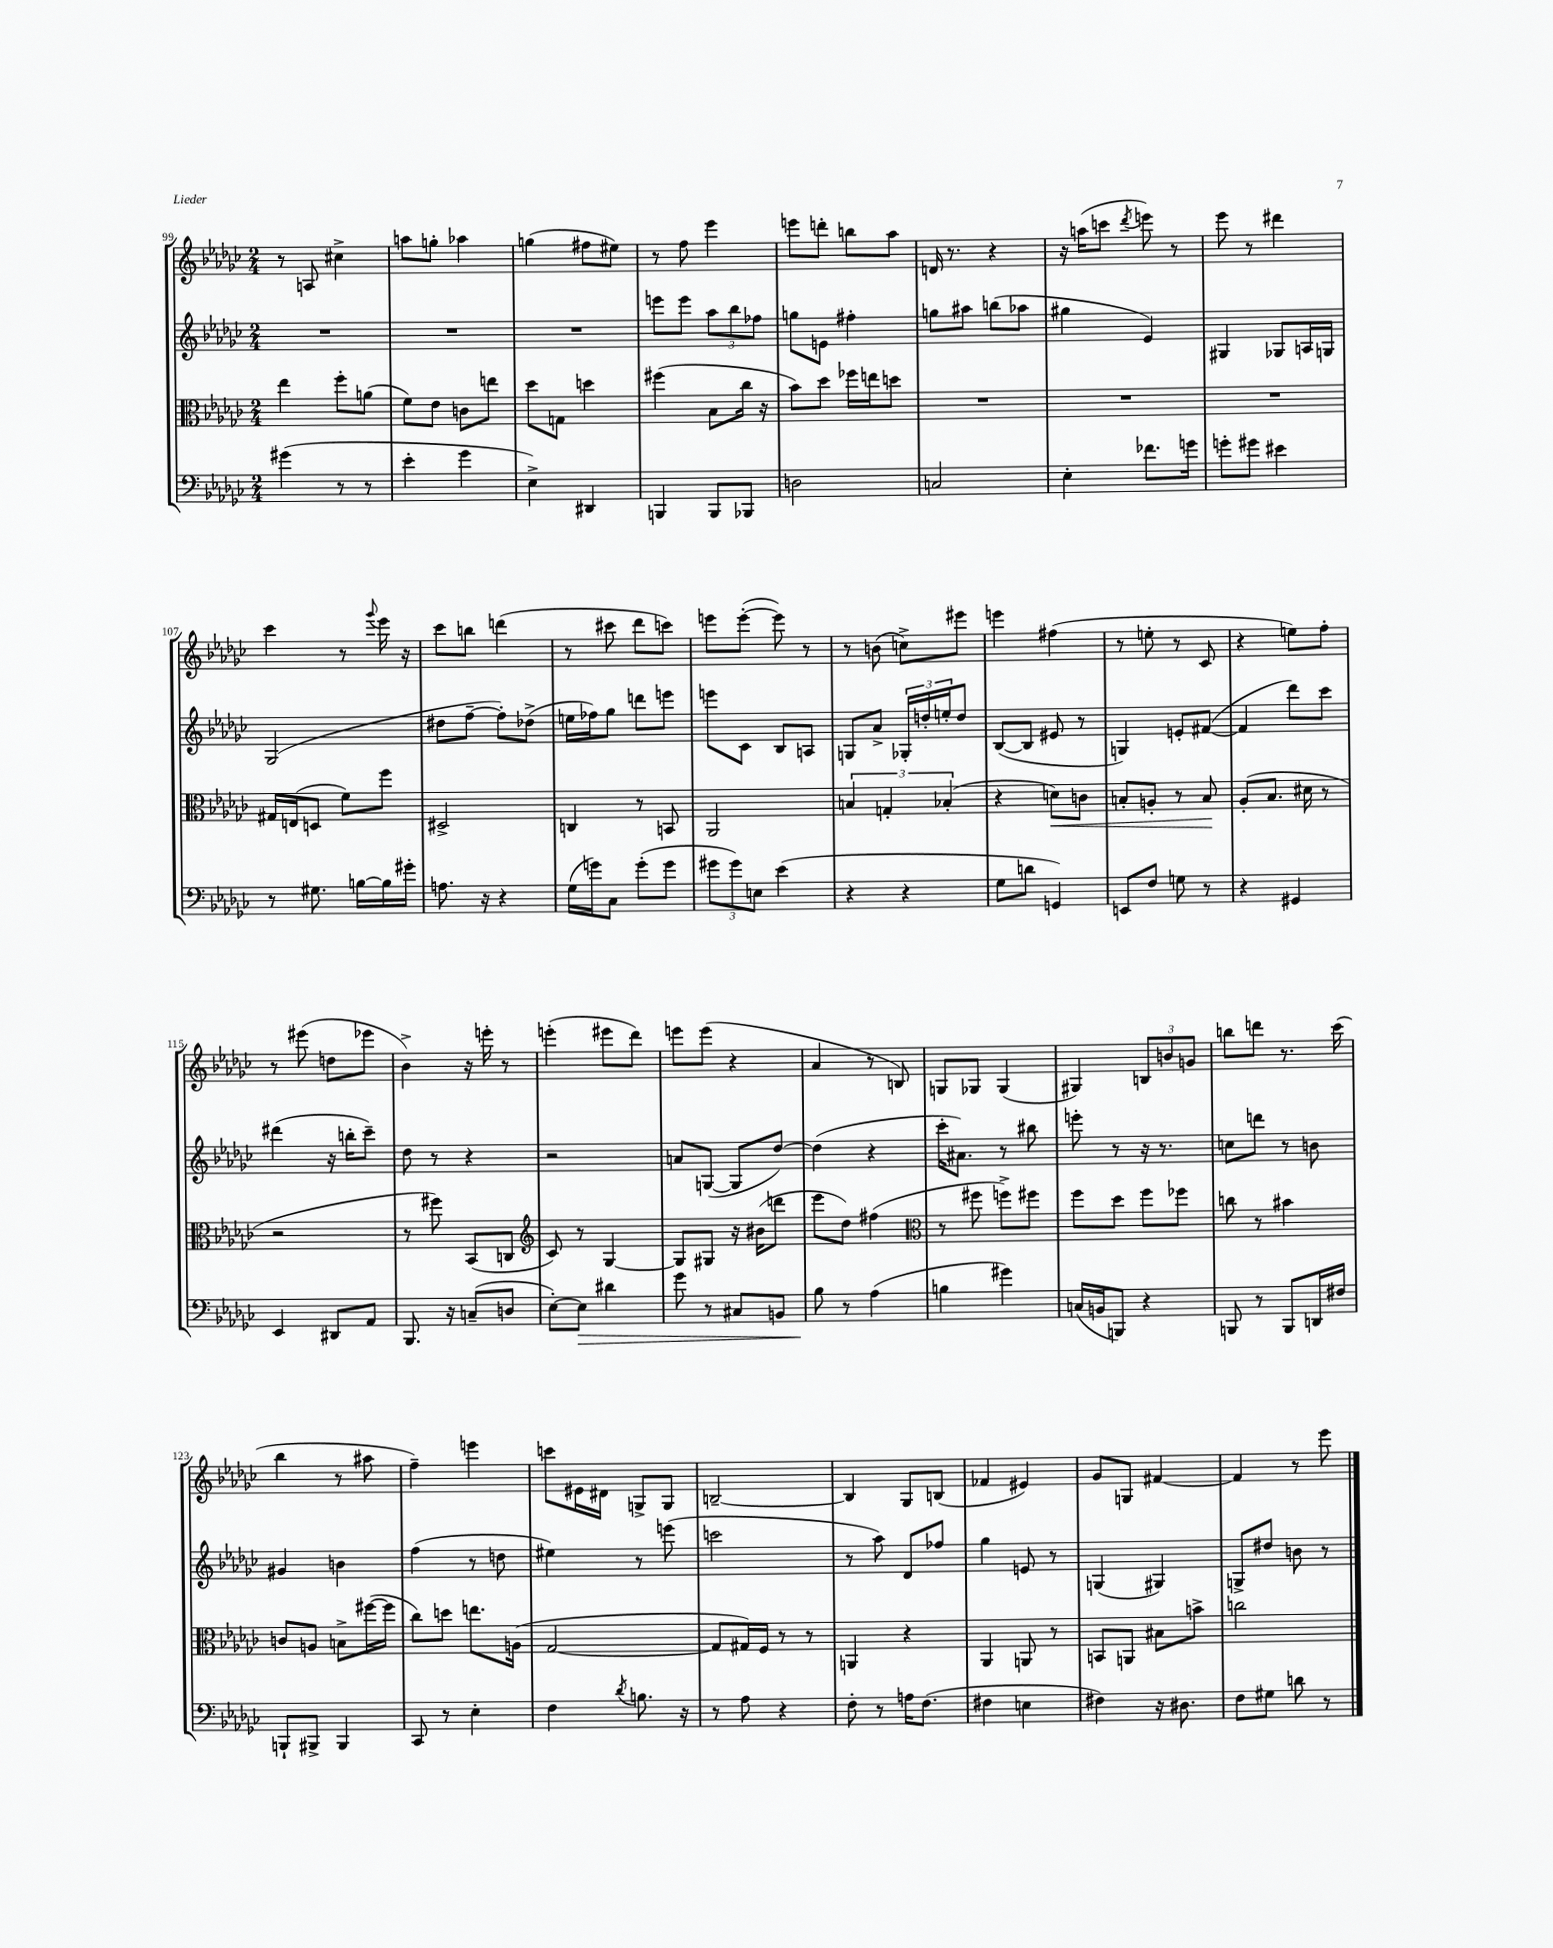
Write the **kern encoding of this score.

**kern	**kern	**kern	**kern
*staff4	*staff3	*staff2	*staff1
*clefF4	*clefC3	*clefG2	*clefG2
*k[b-e-a-d-g-c-]	*k[b-e-a-d-g-c-]	*k[b-e-a-d-g-c-]	*k[b-e-a-d-g-c-]
*M2/4	*M2/4	*M2/4	*M2/4
(4g#	4ee-	2r	8r
.	.	.	8A
8r	8ff'	.	4cc#^
8r	(8a	.	.
=	=	=	=
4e-'	8f)	2r	8aa
.	8e-	.	8gg'
4g-	8c	.	4aa-
.	8ee	.	.
=	=	=	=
4E-^)	8dd-	2r	(4gg
.	8G	.	.
4DD#	4dd	.	8ff#
.	.	.	8ee#)
=	=	=	=
4BBB	(4ff#	8eee	8r
.	.	8eee	8ff
8BBB	8B-	12aa-	4eee-
.	.	12bb-	.
8BBB-	16cc-	.	.
.	.	12ff-	.
.	16r	.	.
=	=	=	=
2D	8b-)	8gg	8eee
.	8dd-	8e	8ddd'
.	16ff-	4ff#'	8bb
.	16ee	.	.
.	8dd	.	8aa-
=	=	=	=
2C	2r	8gg	16d
.	.	.	8.r
.	.	8aa#	.
.	.	(8bb	4r
.	.	8aa-	.
=	=	=	=
4E-'	2r	4gg#	16r
.	.	.	(16aa
.	.	.	8ccc
.	.	.	8qddd-
8.f-	.	4e-)	8eee)
.	.	.	8r
16g	.	.	.
=	=	=	=
8g'	2r	4G#	8eee-
8g#	.	.	8r
4e#	.	8G-	4ddd#
.	.	16A	.
.	.	16G	.
=	=	=	=
8r	16G#	(2G-	4ccc-
.	(16E	.	.
8.G#	8D	.	.
.	8f)	.	8r
[16B	.	.	.
.	.	.	8qqggg-
16B]	8ff	.	16eee-
16g#'	.	.	16r
=	=	=	=
8.A	2D#^	8dd#	8ccc-
.	.	[8ff~	8bb
16r	.	.	.
4r	.	8ff'])	(4ddd
.	.	(8dd-^	.
=	=	=	=
(16G-	4C	16ee	8r
16g)	.	16ff-)	.
8C-	.	8gg-	8ccc#
(8g'	8r	8ddd	8ddd-
8g	8BB	8eee	8ccc)
=	=	=	=
12g#	2AA-	8eee	8eee
12g#)	.	.	.
.	.	8c-	([8eee'
12E	.	.	.
(4e-	.	8B-	8eee])
.	.	8A	8r
=	=	=	=
4r	6B	8G	8r
.	.	8a-^	(8b
.	6G'	.	.
4r	.	24G-'	8cc^)
.	.	24dd'	.
.	(6B-'	24ee'	.
.	.	8dd	8eee#
=	=	=	=
8G-	4r	([8B-	4eee
8d	.	8B-]	.
4GG)	8d)	8e#	(4ff#
.	8c	8r	.
=	=	=	=
8EE	8B'	4G)	8r
8F	8A'	.	8ee'
8G	8r	8e'	8r
8r	8B	([8f#	8c-
=	=	=	=
4r	(8A-'	4f#]	4r
.	8.B-	.	.
4GG#	.	8ddd-)	8ee)
.	16d#	.	.
.	8r	8ccc-	8ff'
=	=	=	=
4EE-	2r	(4ddd#	8r
.	.	.	(8eee#
8DD#	.	16r	8dd
.	.	16bb'	.
8AA-	.	8ccc-~)	8eee-
=	=	=	=
8.BBB-	8r	8dd-	4b-^)
.	8ff#)	8r	.
16r	.	.	.
(8C~	(8BB-	4r	16r
.	.	.	16eee'
8D	8C	.	8r
=	=	=	=
*	*clefG2	*	*
[8E-')	8c-)	2r	(4eee'
8E-]	8r	.	.
4d#	[4G-	.	8eee#
.	.	.	8ddd-)
=	=	=	=
8g-	8G-]	8a	8eee
8r	8G#	([8G	(8eee
8C#	16r	8G]	4r
.	(16b#	.	.
8BB	8ddd	[8dd-)	.
=	=	=	=
8B-	8eee-	(4dd-]	4a-
8r	8dd-)	.	.
(4A-	(4ff#	4r	8r
.	.	.	8B)
=	=	=	=
*	*clefC3	*	*
4B	8r	16ccc-'	8G
.	.	8.a#)	.
.	8ff#	.	8G-
4g#)	8ff^)	8r	(4G-
.	8ff#	8bb#	.
=	=	=	=
(16C	8ff	8eee'	4G#)
16BB	.	.	.
8BBB)	8dd-	8r	.
4r	8ff	16r	12B
.	.	8.r	.
.	.	.	12b
.	8ff-	.	.
.	.	.	12g
=	=	=	=
8BBB	8cc	8cc	8bb
8r	8r	8ddd	8ddd
8BBB	4b#	8r	8.r
16DD	.	8b	.
16F#	.	.	(16ccc-
=	=	=	=
8BBB`	8c	4g#	4bb-
8BBB#^	8A	.	.
4BBB#	8B^	4b	8r
.	([16ff#	.	8aa#
.	16ff#]	.	.
=	=	=	=
8CC-	8cc-)	(4ff	4ff~)
8r	8dd	.	.
4E-'	8.ee	8r	4eee
.	.	8dd	.
.	(16A	.	.
=	=	=	=
4F	[2G-	4ee#)	8ccc
.	.	.	16e#
.	.	.	16d#
8qd-	.	.	.
8.B	.	8r	8G^
.	.	(8eee	8G
16r	.	.	.
=	=	=	=
8r	8G-]	2ccc	[2B~
8A-	16G#)	.	.
.	16F	.	.
4r	8r	.	.
.	8r	.	.
=	=	=	=
8F'	4AA	8r	4B]
8r	.	8aa-)	.
16A	4r	8d-	8G-
(8.F	.	.	.
.	.	8ff-	(8B
=	=	=	=
4F#	4AA-	4gg-	4f-
4E	8AA	8e	4e#)
.	8r	8r	.
=	=	=	=
4F#)	8BB	(4G	8g-
.	8AA	.	8G
16r	8B#	4G#)	[4f#
8.D#	.	.	.
.	8b^	.	.
=	=	=	=
8F	2cc	8G^	4f#]
8G#	.	8dd#	.
8d	.	8b	8r
8r	.	8r	8eee-
==	==	==	==
*-	*-	*-	*-
